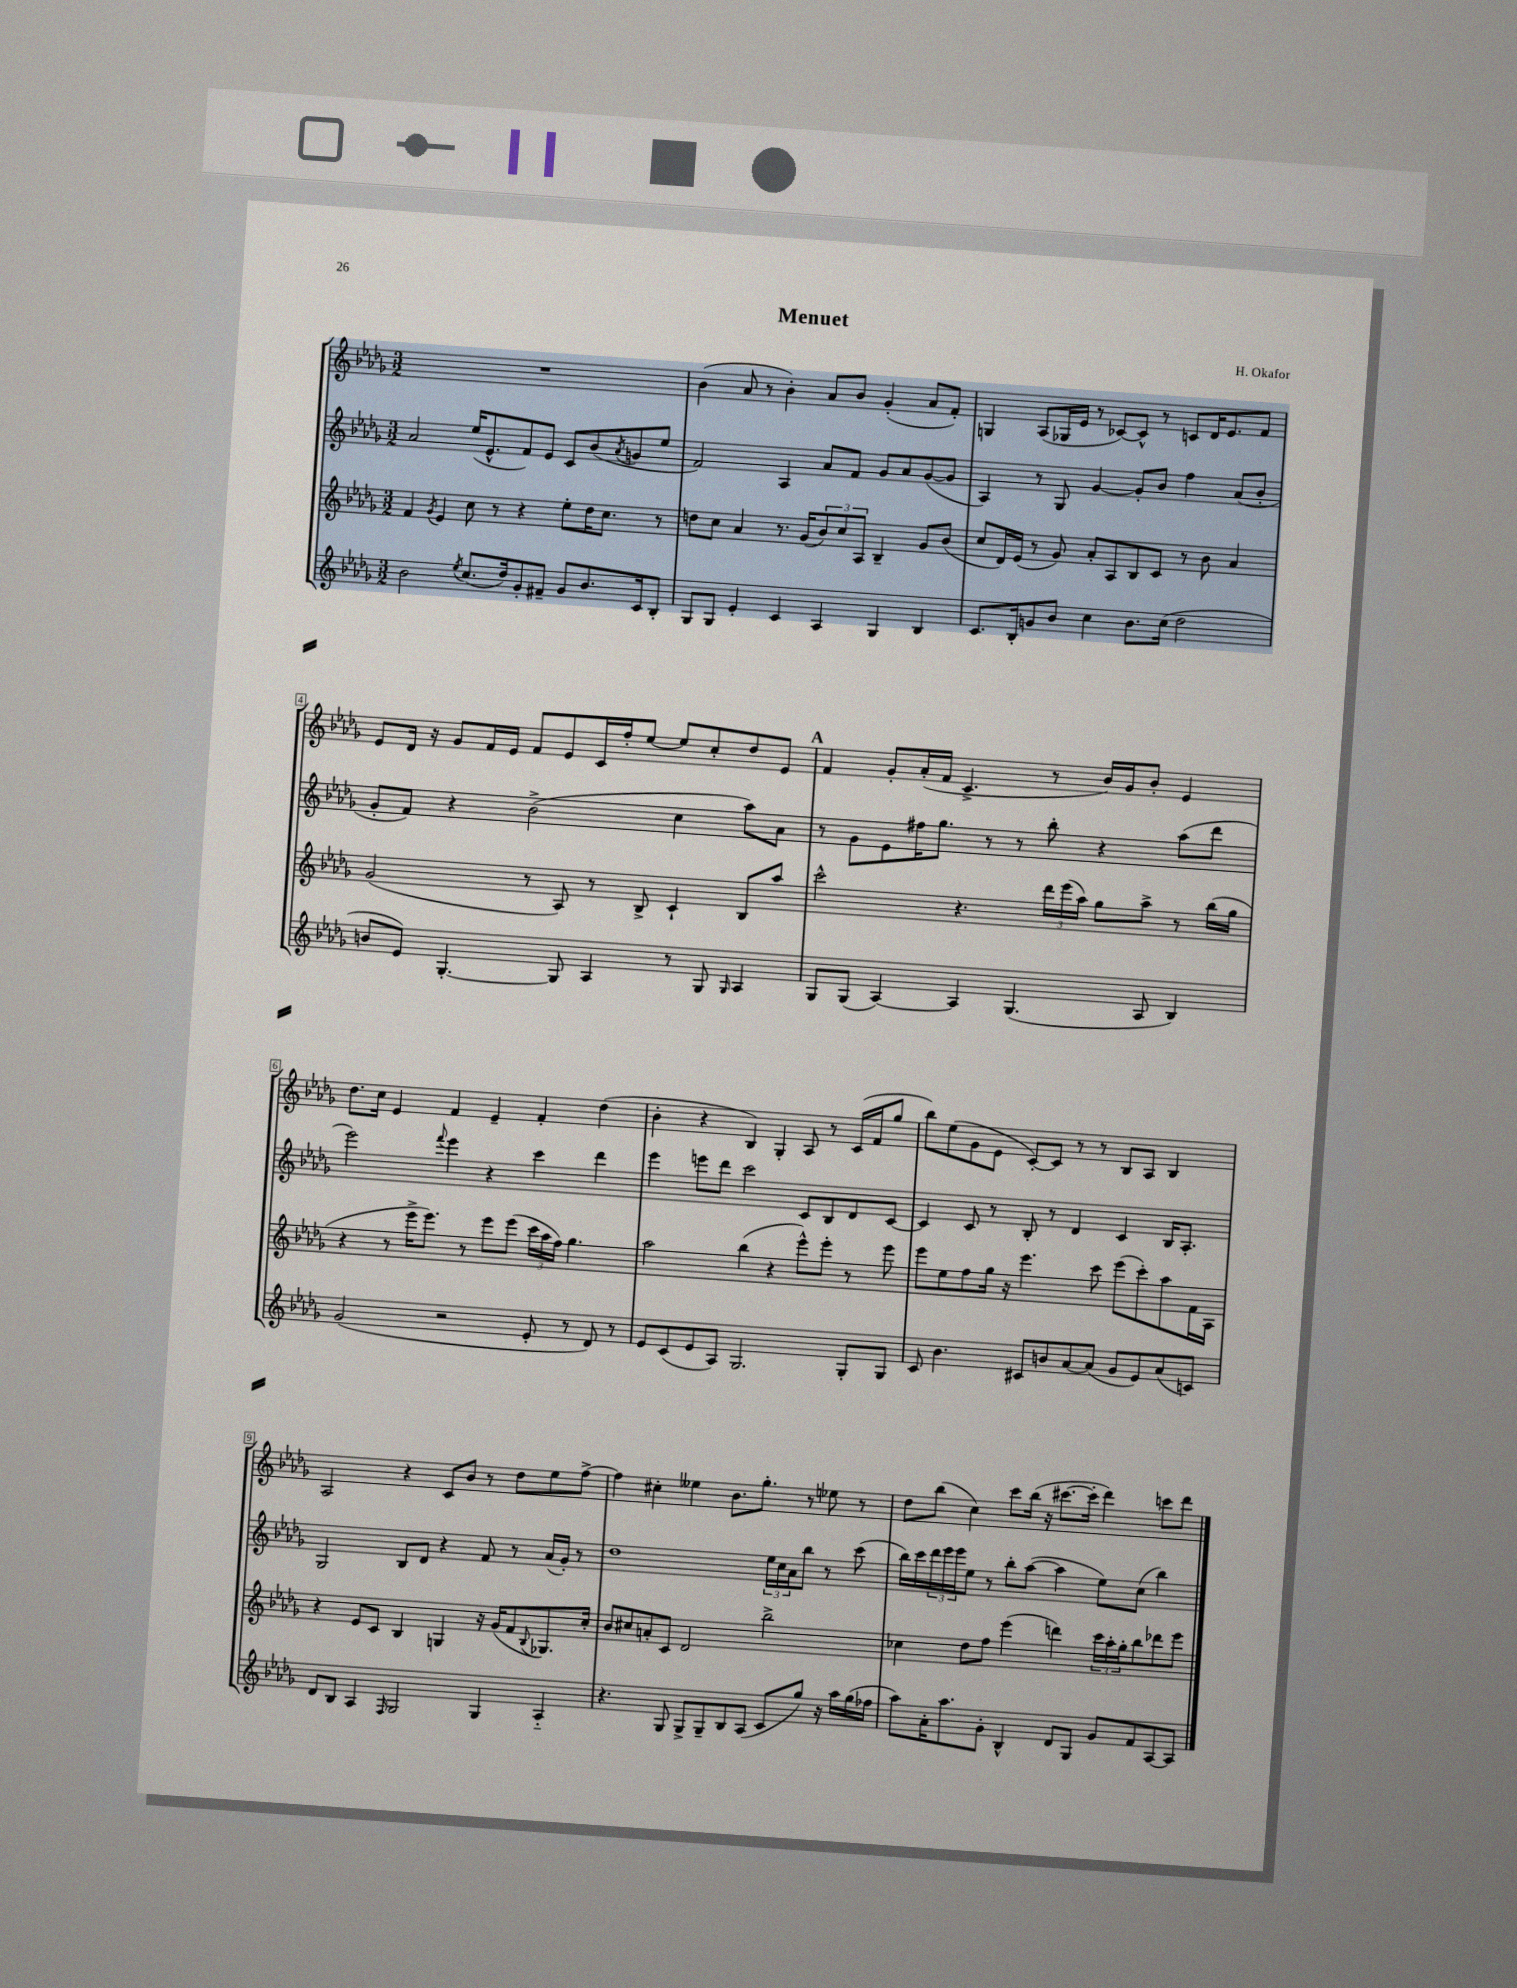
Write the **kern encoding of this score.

**kern	**kern	**kern	**kern
*part4	*part3	*part2	*part1
*staff4	*staff3	*staff2	*staff1
*clefG2	*clefG2	*clefG2	*clefG2
*k[b-e-a-d-g-]	*k[b-e-a-d-g-]	*k[b-e-a-d-g-]	*k[b-e-a-d-g-]
*M3/2	*M3/2	*M3/2	*M3/2
=1	=1	=1	=1
2b-\	4f/	2a-/	1.r
.	8qg-/	.	.
.	4e-/	.	.
8qee-/	.	.	.
(8.cc/L	8cc\	(16ee-/KL	.
.	.	8.e-^^/	.
.	8r	.	.
16dd-/k)	.	.	.
8g-'/	4r	8f/)	.
8f#X~/J	.	8e-/J	.
8g-/L	8ee-'\L	8c/L	.
8.b-/	16dd-\K	(8b-/	.
.	8.cc\J	.	.
.	.	8qa-/	.
.	.	8gn/	.
16c/k	.	.	.
8B-'/J	8r	8ee-/J	.
=2	=2	=2	=2
8G-/L	8ddn\L	2f/)	(4b-\
8G-/J	8cc\J	.	.
4e-'/	4a-/	.	8a-/
.	.	.	8r
4c/	8.r	4A-/	4b-'\)
.	(16g-/KL	.	.
4A-/	12b-/)	8a-/L	8a-/L
.	12cc/	.	.
.	.	8f/J	8b-/J
.	12A-/J	.	.
4G-/	4B-~/	8g-/L	(4g-'/
.	.	8a-/	.
4B-/	8g-/L	([8g-/	8a-/L
.	(8b-/J	8g-/J]	8f'/J)
=3	=3	=3	=3
8.c/L	8cc/L	4A-/)	4Gn/
.	16d-/L)	.	.
16B-'/k	(16e-/JJ	.	.
8gn/	8r	8r	(8A-/L
8b-/J	8g-/)	8G-/	16G-X/L
.	.	.	16e-/JJ
4cc\	8a-'/L	[4g-/	8r
.	8A-/	.	[8c-X/L)
8.b-\L	8B-/	8g-'/L]	8c-^^/J]
.	8c/J	8b-/J	8r
(16cc\Jk	.	.	.
2dd-\	8r	4ff\	8cn/L
.	8b-\	.	16d-/K
.	.	.	8.e-/
.	4a-/	(8a-/L	.
.	.	8b-'/J	8f/J
!!LO:LB:g=z
=4	=4	=4	=4
8bn/L	(2g-/	8g-'/L	8e-/L
8e-/J)	.	8f/J)	16d-/Jk
.	.	.	16r
[4.G-'/	.	4r	8g-/L
.	.	.	16f/L
.	.	.	16e-/JJ
.	8r	(2b-^\	8f/L
8G-/]	8A-/)	.	8e-/
4A-/	8r	.	16c/L
.	.	.	16ff'/J
.	8B-^/	.	[8ee-/J
8r	4c`/	4cc\	8ee-/L]
8G-/	.	.	8cc'/
16qqG-/	.	.	.
4A-/	8B-/L	8aa-\L)	8dd-/
.	8aa-/J	8a-\J	8e-/J
!!LO:REH:place=s1:t=A
=5	=5	=5	=5
8G-/L	2ccc^^\	8r	4f/
(8G-/J	.	8g-\L	.
[4A-/)	.	8e-\	8g-'/L
.	.	16ff#X\K	(16a-'/L
.	.	8.gg-\J	16f/JJ
4A-/]	4.r	.	4.c^/
.	.	8r	.
(4.G-/	.	8r	.
.	24ddd-\LL	8bb-'\	8r
.	(24eee-\	.	.
.	24aa-\JJ)	.	.
.	8gg-\L	4r	16b-/LL)
.	.	.	16g-/J
8A-/	8aa-^\J	.	8b-'/J
4B-/)	8r	(8aa-\L	4e-/
.	(16bb-\LL	8ddd-\J	.
.	16gg-\JJ	.	.
!!LO:LB:g=z
=6	=6	=6	=6
(2g-/	4r	2eee-\)	8.dd-\L
.	.	.	16cc\Jk
.	8r	.	4e-/
.	16eee-^\KL	.	.
.	8.eee-\J)	.	.
.	.	8qqfff/	.
2r	.	4eee-\	4f/
.	8r	.	.
.	8eee-\L	4r	4e-~/
.	(8eee-\J	.	.
8e-'/	24ccc\LL	4ccc\	4f'/
.	24aa-\	.	.
.	24ff\JJ)	.	.
8r	4.gg-\	.	.
8d-/)	.	4ddd-\	(4dd-\
8r	.	.	.
=7	=7	=7	=7
8e-/L	2aa-\	4eee-\	4b-'\
(8c/	.	.	.
8e-/	.	8eeen\L	4r
8A-/J)	.	8ddd-\J	.
2.G-/	(4bb-\	2ccc\	4B-/)
.	4r	.	4G-'/
.	8eee-^^\L)	8c/L	8A-/
.	8eee-'\J	8B-/	8r
8G-'/L	8r	8d-/	(16c/LL
.	.	.	16f/J
8G-/J	8eee-\	[8c/J	8gg-/J
=8	=8	=8	=8
8c/	8eee-\L	4c/]	8bb-\L)
4.b-\	8ee-\	.	(8ee-\
.	8ff\	8c/	8g-\
.	16gg-\Jk	8r	8e-\J
.	16r	.	.
8c#X/L	4.eee-\	8B-'/	[8c'/L)
8bn/	.	8r	8c/J]
[8a-/	.	4d-/	8r
(8a-/J]	8ccc\	.	8r
8g-/L	(8eee-\L	4c/	8B-/L
8e-/)	8ccc'\)	.	8A-/J
(8a-/	8aa-\	16B-/KL	4B-/
.	.	8.A-'/J	.
8cn/J)	16f\L	.	.
.	16A-\JJ	.	.
!!LO:LB:g=z
=9	=9	=9	=9
8d-/L	4r	2G-/	2A-/
8B-/J	.	.	.
4A-/	8e-/L	.	.
.	8c/J	.	.
16qqF/	.	.	.
2G-/	4B-/	8B-/L	4r
.	.	8d-/J	.
.	4Gn/	4r	8c/L
.	.	.	8b-/J
4G-/	16r	8f/	8r
.	(16g-/KL	.	.
.	8f/	8r	8dd-\L
.	8qqB-/	.	.
4A-/	8.G-X/)	(16a-/LL	8ee-\
.	.	16g-'/JJ)	.
.	.	8r	[8ff^\J
.	16cc'/Jk	.	.
=10	=10	=10	=10
4.r	8b-/L	1dd-	4ff\]
.	8cc#X/	.	.
.	8an'/	.	4cc#X'\
8G-/	8c/J	.	.
8G-^/L	2d-/	.	4ee--X\
8G-~/	.	.	.
8B-/	.	.	8.b-\L
(8A-/J	.	.	.
.	.	.	8.gg-'\J
8c/L	2bb-^\	24ee-\LL	.
.	.	24cc\	.
.	.	24a-\J	.
8gg-/J)	.	8bb-\J	8r
16r	.	8r	8ee-X\
16aa-\LL	.	.	.
(16gg-\	.	(8ccc\	8r
16ff-X\JJ	.	.	.
=11	=11	=11	=11
8aa-\L)	4cc-X\	16bb-\LL)	8dd-\L
.	.	16ccc\	.
16a-'\K	.	24ddd-\	(8bb-\J
.	.	24eee-\	.
8.aa-\	.	.	.
.	.	24eee-\J	.
.	8dd-\L	8ee-\J	4cc\)
8g-'\J	8ff\J	8r	.
4B-^^/	(4eee-\	8bb-'\L	8ccc\L
.	.	([8aa-\J	(16bb-\Jk
.	.	.	16r
8d-/L	4dddn\)	4aa-\]	[8.ccc#X\L
8G-/J	.	.	.
.	.	.	16ccc#'\Jk]
8g-/L	24ccc\LL	8ee-\L)	4ddd-\)
.	24aa-'\	.	.
.	24gg-'\J	.	.
8f/	8bb-\	(8cc\J	.
[8A-/	8ddd-X\	4bb-\)	8cccn\L
8A-/J]	8eee-\J	.	8ddd-\J
==	==	==	==
*-	*-	*-	*-
